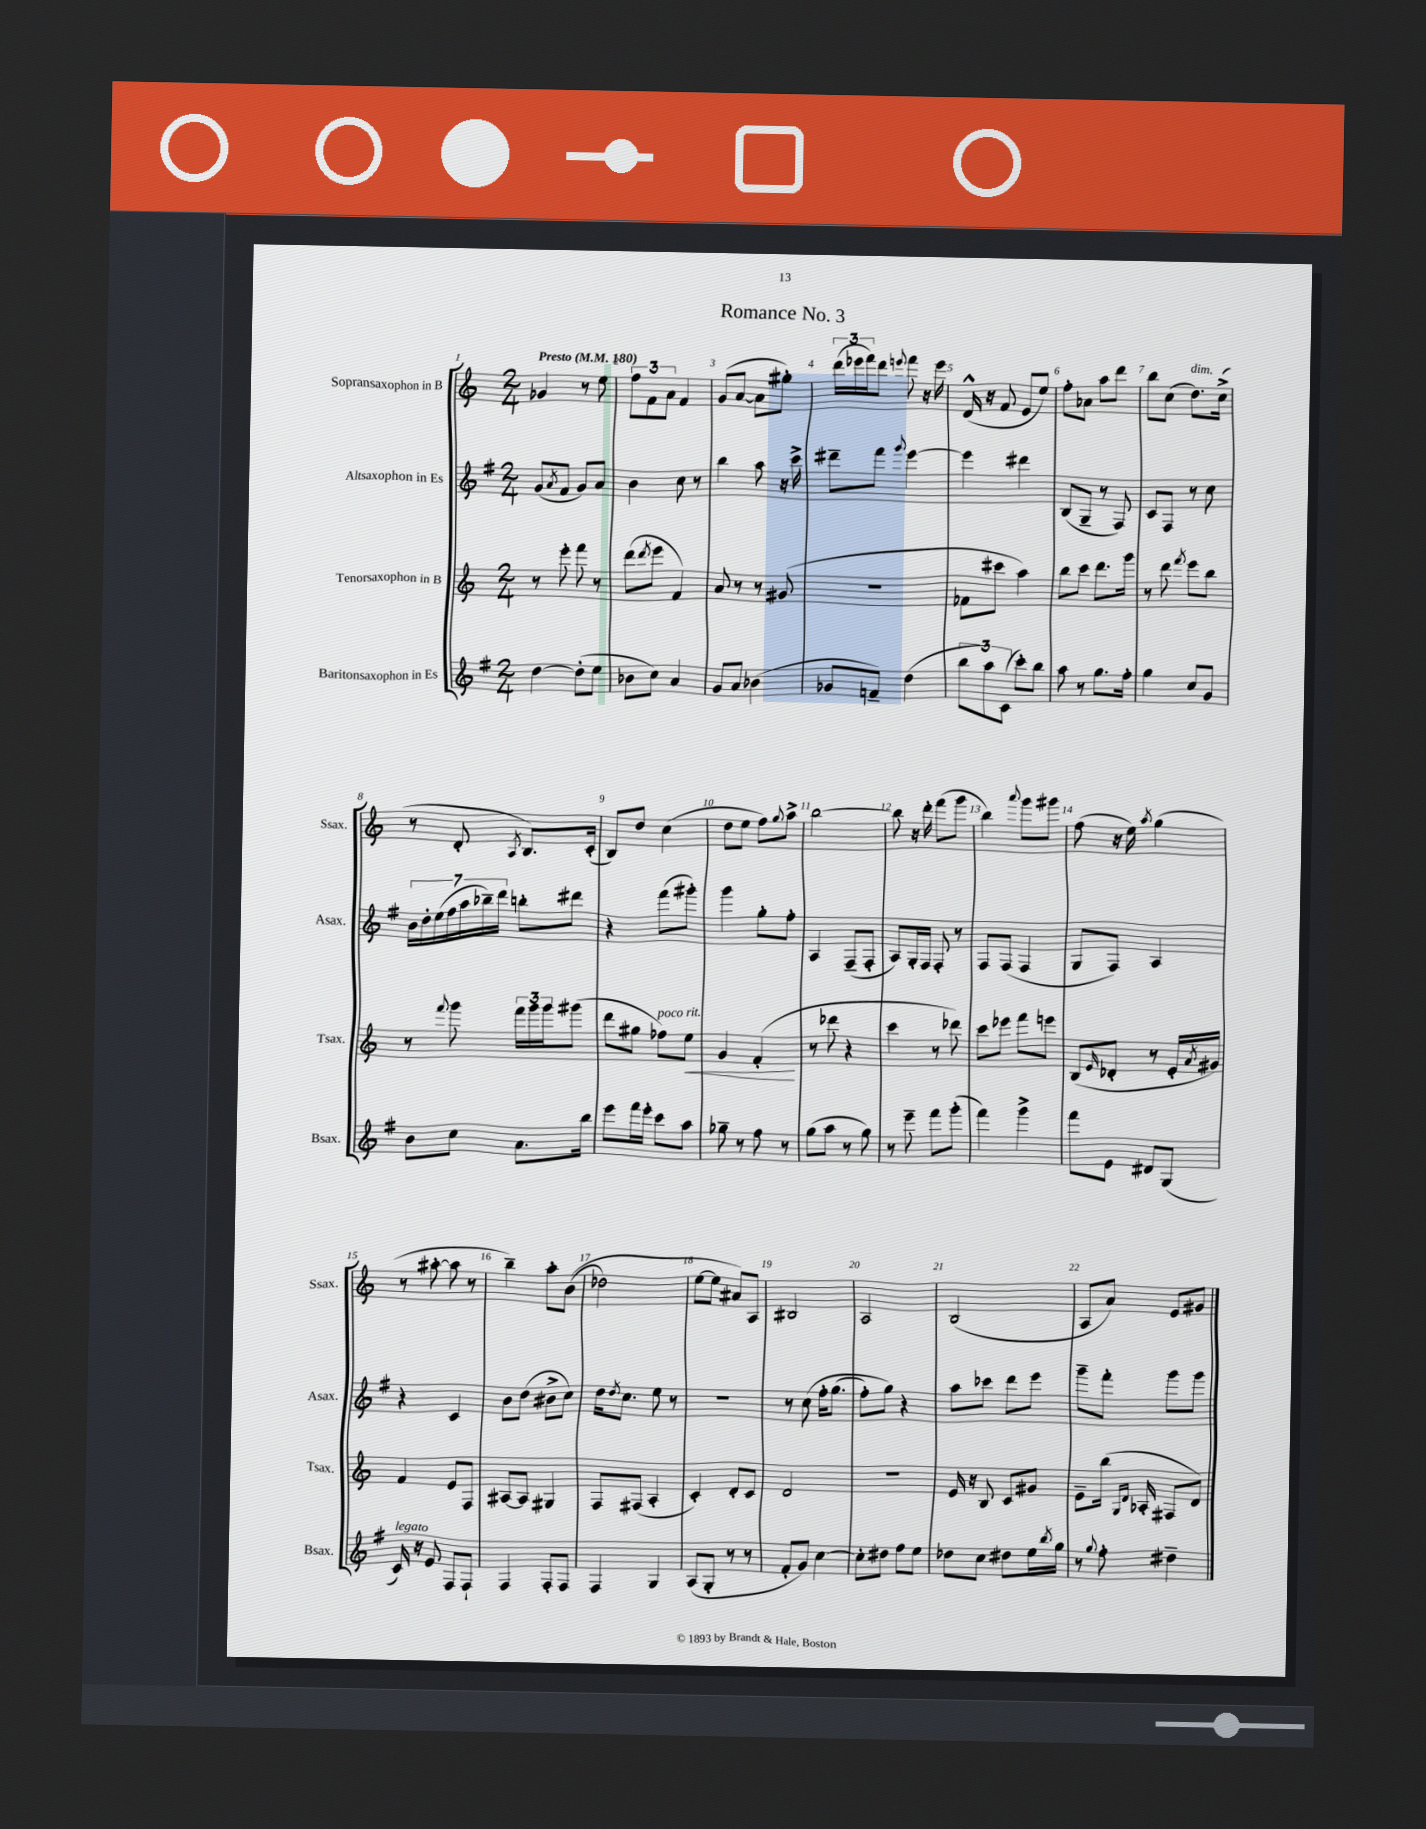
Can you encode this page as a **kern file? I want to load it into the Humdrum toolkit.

**kern	**kern	**dynam	**kern	**kern
*part4	*part3	*part3	*part2	*part1
*staff4	*staff3	*staff3	*staff2	*staff1
*I"Baritonsaxophon in Es	*I"Tenorsaxophon in B	*	*I"Altsaxophon in Es	*I"Sopransaxophon in B
*I'Bsax.	*I'Tsax.	*	*I'Asax.	*I'Ssax.
*clefG2	*clefG2	*	*clefG2	*clefG2
*k[f#]	*k[]	*	*k[f#]	*k[]
*M2/4	*M2/4	*	*M2/4	*M2/4
*MM180	*MM180	*	*MM180	*MM180
=1	=1	=1	=1	=1
!	!	!	!	!LO:TX:a:B:t=Presto
[4dd\	8r	.	(8g/L	4g-X/
.	.	.	8qa/	.
.	8eee'\	.	8f#/J	.
(8dd'\L]	8fff\	.	8g/L)	8r
8ee\J	8r	.	8a/J	8ee\
=2	=2	=2	=2	=2
8b-X\L	(8ddd\L	.	4b\	12ff\L
.	.	.	.	12f\
.	8qddd/	.	.	.
8cc\J)	8eee\J	.	.	.
.	.	.	.	12a\J
4a/	4f/)	.	8cc\	4f/
.	.	.	8r	.
=3	=3	=3	=3	=3
8g/L	8a/	.	4bb\	(8g/L
8a/J	8r	.	.	[8a/J
(4b-X\	8r	.	8aa\	8a\L]
.	(8g#X/	.	16r	8gg#X'\J)
.	.	.	16ccc^\	.
=4	=4	=4	=4	=4
8g-X/L	2r	.	8ddd#X~\L	(24ddd\LL
.	.	.	.	24eee-X\
.	.	.	.	24fff\J)
8fn~/J)	.	.	8fff#\J	8ddd\J
.	.	.	8qqggg/	8qqeeen/
(4dd\	.	.	[4eee\	8fff\
.	.	.	.	16r
.	.	.	.	16eee\
=5	=5	=5	=5	=5
12bb\L	8f-X\L	.	4eee\]	(16d^^/
.	.	.	.	16r
12aa\)	.	.	.	.
.	8ccc#X\J	.	.	8f/
(12c\J	.	.	.	.
8ccc'\L)	4aa\)	.	4ddd#X\	8e/L
8bb\J	.	.	.	8ee/J)
=6	=6	=6	=6	=6
8aa\	8bb\L	.	(8B/L	8ff'\L
8r	8ccc\J	.	8G~/J	8a-X\J
8.gg\L	8.ddd\L	.	8r	8aa\L
.	.	.	8F#/)	8ddd\J
16ff#'\Jk	16ggg\Jk	.	.	.
=7	=7	=7	=7	=7
4gg\	8r	.	8c/L	8bb\L
.	8ddd\	.	8F#/J	(8cc\J
.	8qfff/	.	.	.
!	!	!	!	!LO:TX:a:i:t=dim.
8cc/L	8eee\L	.	8r	8.dd\L)
8g/J	8bb\J	.	8cc\	.
.	.	.	.	(16cc^\Jk
!!LO:LB:g=z
=8	=8	=8	=8	=8
8b\L	8r	.	28b\LL	8r
.	.	.	28dd'\	.
.	.	.	(28ee\	.
.	.	.	28ff#\	.
.	8qqfff/	.	.	.
8cc\J	8ggg\	.	.	8d'/
.	.	.	28aa\	.
.	.	.	28bb-X~\)	.
.	.	.	28ddd\JJ	.
.	.	.	.	8qA/
8.a\L	24fff\LL	.	8bbn'\L	8.B/L)
.	24ggg\	.	.	.
.	24ggg\J	.	.	.
.	(8ggg#X\J	.	8ddd#X\J	.
16bb\Jk	.	.	.	(16c'/Jk
=9	=9	=9	=9	=9
8eee\L	8ddd\L	.	4r	8B/L)
16fff#\L	8gg#X\J	.	.	8dd/J
16eee'\JJ	.	.	.	.
!	!LO:TX:a:i:t=poco rit.	!	!	!
8ccc\L	8ff-X\L)	.	(8fff#\L	(4cc\
!	!	!LO:HP:b	!	!
8aa\J	8ee\J	<	8ggg#X'\J)	.
=10	=10	=10	=10	=10
8gg-X~\	4g/	.	4ggg\	8dd\L
8r	.	.	.	8ee\J
8ff#\	(4f'/	.	8gg'\L	8ff\L)
.	.	.	.	8qqgg/
8r	.	.	8ff#'\J	8aa^\J
.	.	[	.	.
=11	=11	=11	=11	=11
(8gg\L	8r	.	4A/	[2bb\
8aa\J	8ddd-X\	.	.	.
8r	4r	.	(8F#~/L	.
8gg\)	.	.	8F#'/J	.
=12	=12	=12	=12	=12
8r	4ccc\	.	8A/L)	8bb\]
8eee~\	.	.	16G'/L	16r
.	.	.	16F#/JJ	16ddd'\
8fff#\L	8r	.	8F#'/	(8fff\L
(8ggg'\J	8ddd-X\)	.	8r	8ggg\J
=13	=13	=13	=13	=13
4fff#\)	8ccc\L	.	8F#/L	4bb\)
.	8eee-X\J	.	(8F#/J	.
.	.	.	.	8qqaaa/
4ggg^\	8fff\L	.	4F#/	8ggg\L
.	8eeen\J	.	.	8ggg#X\J
=14	=14	=14	=14	=14
8fff#\L	(8B/L	.	8G/L	(8ff\
.	16qqe/	.	.	.
8e\J	8d-X'/J	.	8F#/J)	16r
.	.	.	.	16ee\)
.	.	.	.	8qaa/
8d#X/L	8r	.	4A/	(4gg\
(8G/J	16e'/LL	.	.	.
.	8qa/	.	.	.
.	16g#X/JJ)	.	.	.
!!LO:LB:g=z
=15	=15	=15	=15	=15
!LO:TX:a:i:t=legato	!	!	!	!
16c/)	4f/	.	4r	8r
16r	.	.	.	.
8e/	.	.	.	[8aa#X'\
8F#/L	8e/L	.	4c/	8aa#\]
8F#`/J	8F/J	.	.	8r
=16	=16	=16	=16	=16
4F#/	[8A#X/L	.	8b\L	4bb~\)
.	8A#/J]	.	(8dd\J	.
8F#'/L	4G#X/	.	8b#X^\L	8aa'\L
8F#/J	.	.	8cc\J)	((8b\J
=17	=17	=17	=17	=17
4F#/	8F/L	.	16dd\KL	2dd-X\)
.	.	.	8qdd/	.
.	.	.	8.cc\J	.
.	(8F#X/J	.	.	.
4G/	4A'/	.	8ee\	.
.	.	.	8r	.
=18	=18	=18	=18	=18
(8A/L	4c'/)	.	2r	[8ee\L
8G'/J	.	.	.	8ee\J]
8r	8d'/L	.	.	8a#X/L)
8r	8c/J	.	.	8A/J
=19	=19	=19	=19	=19
8f#'/L	2d/	.	8r	2B#X/
8g/J)	.	.	(8cc\	.
[4cc\	.	.	16ff#'\KL	.
.	.	.	(8.gg\J	.
=20	=20	=20	=20	=20
8cc'\L]	2r	.	8ff#'\L)	2A/
8dd#X\J	.	.	8gg\J)	.
8ff#\L	.	.	4r	.
8ee\J	.	.	.	.
=21	=21	=21	=21	=21
8dd-X\L	16e/	.	8aa\L	(2B/
.	16r	.	.	.
8cc\J	8B/	.	8ccc-X\J	.
8dd#X\L	8c/L	.	8ddd\L	.
16ee\L	8g#X/J	.	8eee\J	.
8qbb/	.	.	.	.
16gg\JJ	.	.	.	.
=22	=22	=22	=22	=22
8r	8e~\L	.	8ggg~\L	8A/L
8qqgg/	.	.	.	.
8ff#'\	(16bb\Jk	.	8fff#'\J	8a/J)
.	16qqG/LL	.	.	.
.	16qqd/JJ	.	.	.
.	16A-X'/	.	.	.
4dd#X~\	8F#X/L	.	8ggg\L	8e/L
.	8d/J)	.	8ggg\J	8g#X/J
==	==	==	==	==
*-	*-	*-	*-	*-
